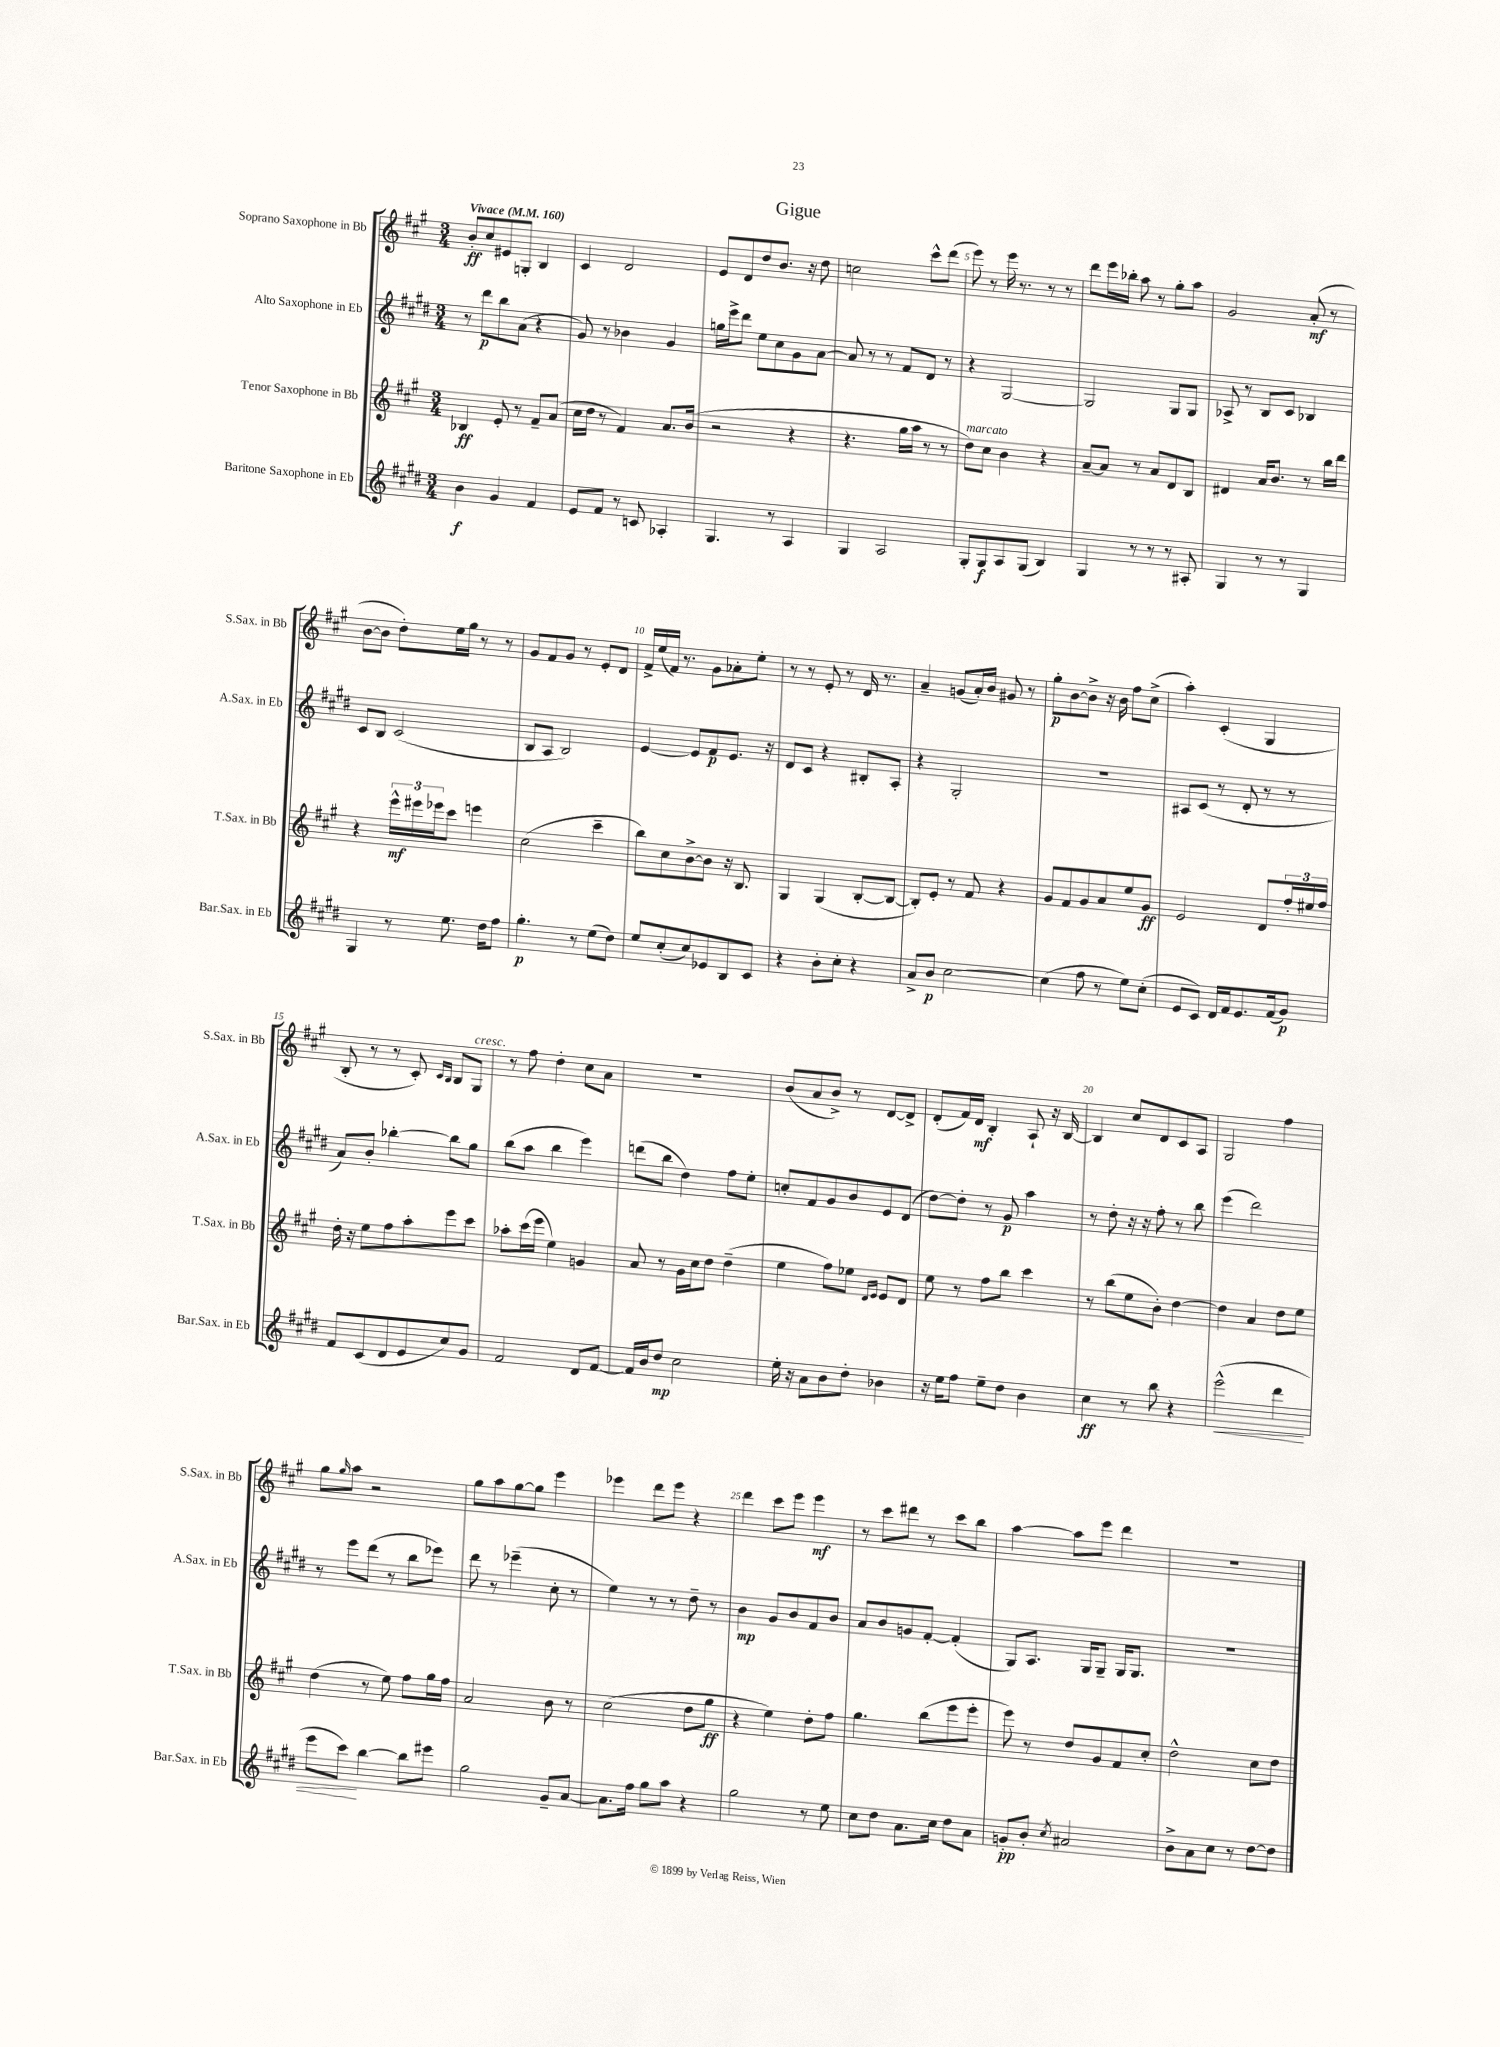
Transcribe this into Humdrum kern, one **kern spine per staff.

**kern	**dynam	**kern	**dynam	**kern	**dynam	**kern	**dynam
*part4	*part4	*part3	*part3	*part2	*part2	*part1	*part1
*staff4	*staff4	*staff3	*staff3	*staff2	*staff2	*staff1	*staff1
*I"Baritone Saxophone in Eb	*	*I"Tenor Saxophone in Bb	*	*I"Alto Saxophone in Eb	*	*I"Soprano Saxophone in Bb	*
*I'Bar.Sax. in Eb	*	*I'T.Sax. in Bb	*	*I'A.Sax. in Eb	*	*I'S.Sax. in Bb	*
*clefG2	*	*clefG2	*	*clefG2	*	*clefG2	*
*k[f#c#g#d#]	*	*k[f#c#g#]	*	*k[f#c#g#d#]	*	*k[f#c#g#]	*
*M3/4	*	*M3/4	*	*M3/4	*	*M3/4	*
*MM160	*	*MM160	*	*MM160	*	*MM160	*
=1	=1	=1	=1	=1	=1	=1	=1
!	!	!	!	!	!	!LO:TX:a:B:t=Vivace	!
4b\	f	4B-X/	ff	8r	.	8b'/L	ff
.	.	.	.	8ddd#\L	p	8cc#/	.
4g#/	.	8e'/	.	8bb\	.	8e#X/	.
.	.	8r	.	(8a\J	.	8Gn'/J	.
4f#/	.	8f#~/L	.	4r	.	4B/	.
.	.	(8a/J	.	.	.	.	.
=2	=2	=2	=2	=2	=2	=2	=2
8e/L	.	16cc#\LL	.	8g#/)	.	4c#/	.
.	.	16dd\JJ	.	.	.	.	.
8f#/J	.	8r	.	8r	.	.	.
8r	.	4f#/)	.	4b-X\	.	2d/	.
8cn/	.	.	.	.	.	.	.
4A-X'/	.	8.a/L	.	4g#/	.	.	.
.	.	(16b/Jk	.	.	.	.	.
=3	=3	=3	=3	=3	=3	=3	=3
4.G#/	.	2r	.	16ggn\LL	.	8e/L	.
.	.	.	.	16eee^\J	.	.	.
.	.	.	.	8ddd#\J	.	8d/	.
.	.	.	.	8ee\L	.	8dd/	.
8r	.	.	.	8cc#\	.	8.b/J	.
4A/	.	4r	.	8g#\	.	.	.
.	.	.	.	.	.	16r	.
.	.	.	.	[8a\J	.	8dd\	.
=4	=4	=4	=4	=4	=4	=4	=4
4G#/	.	4.r	.	8a/]	.	2ccn\	.
.	.	.	.	8r	.	.	.
2A/	.	.	.	8r	.	.	.
.	.	16gg#\LL	.	8f#/L	.	.	.
.	.	16aa\JJ	.	.	.	.	.
.	.	8r	.	8d#/J	.	8ccc#^^\L	.
.	.	8r	.	8r	.	(8ddd\J	.
=5	=5	=5	=5	=5	=5	=5	=5
!	!	!LO:TX:a:i:t=marcato	!	!	!	!	!
8G#'/L	.	8dd\L)	.	4r	.	8eee\)	.
8G#/	f	8cc#\J	.	.	.	8r	.
8A/	.	4b\	.	[2G#/	.	16eee\	.
.	.	.	.	.	.	8.r	.
(8G#/J	.	.	.	.	.	.	.
4B/)	.	4r	.	.	.	8r	.
.	.	.	.	.	.	8r	.
=6	=6	=6	=6	=6	=6	=6	=6
4G#/	.	[8a~/L	.	2G#/]	.	8ddd\L	.
.	.	8a/J]	.	.	.	16eee\L	.
.	.	.	.	.	.	16bb-X'\JJ	.
8r	.	8r	.	.	.	8aa\	.
8r	.	8a/L	.	.	.	8r	.
8r	.	8d/	.	8G#/L	.	8gg#'\L	.
8A#X'/	.	8B/J	.	8G#/J	.	8aa\J	.
=7	=7	=7	=7	=7	=7	=7	=7
4G#/	.	4d#X/	.	8A-X^/	.	2g#/	.
.	.	.	.	8r	.	.	.
8r	.	16a/KL	.	8B/L	.	.	.
.	.	8.b/J	.	.	.	.	.
8r	.	.	.	8c#/J	.	.	.
4G#/	.	8r	.	4B-X/	.	(8a'/	mf
.	.	16bb\LL	.	.	.	8r	.
.	.	16ddd\JJ	.	.	.	.	.
!!LO:LB:g=z
=8	=8	=8	=8	=8	=8	=8	=8
4G#/	.	4r	.	8c#/L	.	[8b\L	.
.	.	.	.	8B/J	.	8b\J]	.
8r	.	24eee^^\LL	mf	(2c#/	.	8dd'\L)	.
.	.	24eee#X\	.	.	.	.	.
.	.	24eee-X\J	.	.	.	.	.
8.ee\	.	8ccc#\J	.	.	.	16ee\L	.
.	.	.	.	.	.	16gg#\JJ	.
.	.	4eeen\	.	.	.	8r	.
16dd#\KL	.	.	.	.	.	.	.
8ff#\J	.	.	.	.	.	8r	.
=9	=9	=9	=9	=9	=9	=9	=9
4.gg#'\	p	(2cc#\	.	8B/L	.	8g#/L	.
.	.	.	.	8A/J	.	8f#/	.
.	.	.	.	2B/)	.	8g#/J	.
8r	.	.	.	.	.	8r	.
(8ee\L	.	4ccc#~\	.	.	.	8e'/L	.
8dd#\J)	.	.	.	.	.	8d/J	.
=10	=10	=10	=10	=10	=10	=10	=10
8ee/L	.	8bb\L)	.	[4e/	.	16f#^/LL	.
.	.	.	.	.	.	(16ee/	.
(8cc#'/	.	8cc#\	.	.	.	16f#/JJ)	.
.	.	.	.	.	.	8.r	.
8cc#/)	.	[8b^\	.	8e/L]	.	.	.
8e-X/	.	8b\J]	.	8f#/	p	8g#\L	.
8B/	.	16r	.	8.e/J	.	8a-X'\	.
.	.	8.B/	.	.	.	.	.
8c#/J	.	.	.	.	.	8ee'\J	.
.	.	.	.	16r	.	.	.
=11	=11	=11	=11	=11	=11	=11	=11
4r	.	4G#/	.	8d#/L	.	8r	.
.	.	.	.	8c#/J	.	8r	.
8b'\L	.	(4G#/	.	4r	.	8e'/	.
8cc#'\J	.	.	.	.	.	8r	.
4r	.	[8B'/L	.	8B#X'/L	.	16d/	.
.	.	.	.	.	.	8.r	.
.	.	8B/J_	.	8A'/J	.	.	.
=12	=12	=12	=12	=12	=12	=12	=12
8a^/L	.	8B'/L])	.	4r	.	4a~/	.
8b/J	p	8e'/J	.	.	.	.	.
[2cc#\	.	8r	.	2G#'/	.	(8gn/L	.
.	.	8f#/	.	.	.	16a'/L)	.
.	.	.	.	.	.	16b/JJ	.
.	.	4r	.	.	.	8g#X/	.
.	.	.	.	.	.	8r	.
=13	=13	=13	=13	=13	=13	=13	=13
(4cc#\]	.	8g#/L	.	2.r	.	8gg#'\L	p
.	.	8f#/	.	.	.	[8b\	.
8ff#\	.	8g#/	.	.	.	8b^\J]	.
8r	.	8a/	.	.	.	16r	.
.	.	.	.	.	.	16b\	.
8ee\L)	.	8ee/	.	.	.	8ff#\L	.
(8cc#'\J	.	8g#/J	ff	.	.	(8cc#^\J	.
=14	=14	=14	=14	=14	=14	=14	=14
8e/L	.	2e/	.	8A#X/L	.	4aa'\)	.
8c#/J)	.	.	.	(8c#/J	.	.	.
16d#/LL	.	.	.	8r	.	(4c#'/	.
16f#/J	.	.	.	.	.	.	.
8.e/	.	.	.	8d#'/	.	.	.
.	.	8d/L	.	8r	.	4G#/	.
(16f#/k	.	.	.	.	.	.	.
8g#/J)	p	24ff#'/L	.	8r	.	.	.
.	.	24ee#X/	.	.	.	.	.
.	.	24ff#/JJ	.	.	.	.	.
!!LO:LB:g=z
=15	=15	=15	=15	=15	=15	=15	=15
8f#/L	.	16dd'\	.	8a/L)	.	8B'/	.
.	.	16r	.	.	.	.	.
(8c#/	.	8ee\L	.	8b'/J	.	8r	.
8d#/	.	8ff#\	.	[4bb-X'\	.	8r	.
8e/	.	8aa'\	.	.	.	8c#'/)	.
.	.	.	.	.	.	16qqc#/LL	.
.	.	.	.	.	.	16qqB/JJ	.
8cc#/)	.	8eee\	.	8bb-\L]	.	8B/L	.
!	!	!	!	!	!	!LO:TX:a:i:t=cresc.	!
8g#/J	.	8ccc#\J	.	8gg#\J	.	8G#/J	.
=16	=16	=16	=16	=16	=16	=16	=16
2f#/	.	8aa-X'\L	.	(8bb\L	.	8r	.
.	.	(16ccc#\L	.	8aa\J	.	8ff#\	.
.	.	16eee\JJ	.	.	.	.	.
.	.	4ee\)	.	4bb\	.	4dd'\	.
8d#/L	.	4gn/	.	4eee\)	.	8cc#\L	.
[8f#/J	.	.	.	.	.	8a\J	.
=17	=17	=17	=17	=17	=17	=17	=17
16f#/LL]	.	8a/	.	(8dddn\L	.	2.r	.
16b/J	.	.	.	.	.	.	.
8dd#/J	mp	8r	.	8bb\J	.	.	.
2cc#\	.	16g#\LL	.	4dd#\)	.	.	.
.	.	16cc#\J	.	.	.	.	.
.	.	8dd\J	.	.	.	.	.
.	.	(4dd~\	.	8ff#\L	.	.	.
.	.	.	.	8ee'\J	.	.	.
=18	=18	=18	=18	=18	=18	=18	=18
16ee'\	.	4ee\	.	8ccn'/L	.	(8b/L	.
16r	.	.	.	.	.	.	.
8a\L	.	.	.	8f#/	.	8a/	.
8b\	.	8ff#\L)	.	8g#/	.	8b^/J)	.
8dd#'\J	.	8ee-X\J	.	8b/	.	8r	.
.	.	16qqd/LL	.	.	.	.	.
.	.	16qqe/JJ	.	.	.	.	.
4b-X\	.	8e/L	.	8e/	.	[8d/L	.
.	.	8d/J	.	(8d#/J	.	8d^/J]	.
=19	=19	=19	=19	=19	=19	=19	=19
16r	.	8ee\	.	[8dd#\L)	.	(8d'/L	.
16ee\KL	.	.	.	.	.	.	.
8ff#\J	.	8r	.	8dd#'\J]	.	16f#/L)	.
.	.	.	.	.	.	16d/JJ	mf
8ee~\L	.	8ff#\L	.	8r	.	4B'/	.
8dd#\J	.	8bb\J	.	8g#/	p	.	.
4b\	.	4ccc#\	.	4aa\	.	8A`/	.
.	.	.	.	.	.	16r	.
.	.	.	.	.	.	[16B/	.
=20	=20	=20	=20	=20	=20	=20	=20
4cc#\	ff	8r	.	8r	.	4B/]	.
.	.	(8bb\L	.	8dd#'\	.	.	.
8r	.	8ee\	.	16r	.	8cc#/L	.
.	.	.	.	16r	.	.	.
8bb\	.	8b'\J)	.	8ff#'\	.	8d/	.
4r	.	[4dd\	.	8r	.	8c#/	.
.	.	.	.	8bb\	.	8A/J	.
=21	=21	=21	=21	=21	=21	=21	=21
!	!LO:HP:b	!	!	!	!	!	!
(2eee^^\	<	4dd\]	.	(4eee\	.	2G#/	.
.	.	4a/	.	2ddd#\)	.	.	.
4ddd#\	.	8dd\L	.	.	.	4ff#\	.
.	.	8ee\J	.	.	.	.	.
!!LO:LB:g=z
=22	=22	=22	=22	=22	=22	=22	=22
8eee\L	.	(4dd\	.	8r	.	8gg#\L	.
.	.	.	.	.	.	16qqgg#/	.
8ccc#\J)	.	.	.	8eee\L	.	8aa\J	.
[4bb\	[	8r	.	(8ddd#\J	.	2r	.
.	.	8ee\)	.	8r	.	.	.
8bb\L]	.	8ff#\L	.	8bb\L	.	.	.
8eee#X\J	.	16gg#\L	.	8eee-X\J)	.	.	.
.	.	16ff#\JJ	.	.	.	.	.
=23	=23	=23	=23	=23	=23	=23	=23
2gg#\	.	2a/	.	8ddd#\	.	8gg#\L	.
.	.	.	.	8r	.	8aa\	.
.	.	.	.	(4eee-X~\	.	[8gg#\	.
.	.	.	.	.	.	8gg#\J]	.
8g#~/L	.	8b\	.	8cc#'\	.	4eee\	.
[8a/J	.	8r	.	8r	.	.	.
=24	=24	=24	=24	=24	=24	=24	=24
8.a\L]	.	(2cc#\	.	4ee\)	.	4eee-X\	.
16ff#\Jk	.	.	.	.	.	.	.
8gg#\L	.	.	.	8r	.	8ddd\L	.
8aa\J	.	.	.	8r	.	8eee-\J	.
4r	.	8dd\L	.	8dd#~\	.	4r	.
.	.	8gg#\J	ff	8r	.	.	.
=25	=25	=25	=25	=25	=25	=25	=25
2gg#\	.	4r	.	4b\	mp	4ddd\	.
.	.	4ee\)	.	8g#/L	.	8ccc#\L	.
.	.	.	.	8b/	.	8eee\J	.
8r	.	8dd'\L	.	8f#/	.	4eee\	mf
8ee\	.	8ff#\J	.	8b/J	.	.	.
=26	=26	=26	=26	=26	=26	=26	=26
8cc#\L	.	4.gg#\	.	8a/L	.	8r	.
8dd#\J	.	.	.	8b/	.	8ccc#\L	.
8.a\L	.	.	.	8gn/	.	8ddd#X\J	.
.	.	(8bb\L	.	[8f#'/J	.	8r	.
16cc#\Jk	.	.	.	.	.	.	.
8dd#\L	.	8eee\	.	(4f#'/]	.	8ccc#\L	.
8a\J	.	8eee'\J	.	.	.	8bb\J	.
=27	=27	=27	=27	=27	=27	=27	=27
8gn'/L	pp	8eee\)	.	8G#/L)	.	[4aa\	.
8b'/J	.	8r	.	8.A/J	.	.	.
8qcc#/	.	.	.	.	.	.	.
2a#X/	.	8dd/L	.	.	.	8aa\L]	.
.	.	.	.	16G#/KL	.	.	.
.	.	8g#/	.	8G#~/J	.	8eee\J	.
.	.	8f#/	.	16G#/KL	.	4ddd\	.
.	.	.	.	8.G#/J	.	.	.
.	.	8cc#'/J	.	.	.	.	.
=28	=28	=28	=28	=28	=28	=28	=28
8b^\L	.	2dd^^\	.	2.r	.	2.r	.
8a\	.	.	.	.	.	.	.
8cc#\J	.	.	.	.	.	.	.
8r	.	.	.	.	.	.	.
[8dd#\L	.	8cc#\L	.	.	.	.	.
8dd#\J]	.	8dd\J	.	.	.	.	.
==	==	==	==	==	==	==	==
*-	*-	*-	*-	*-	*-	*-	*-
